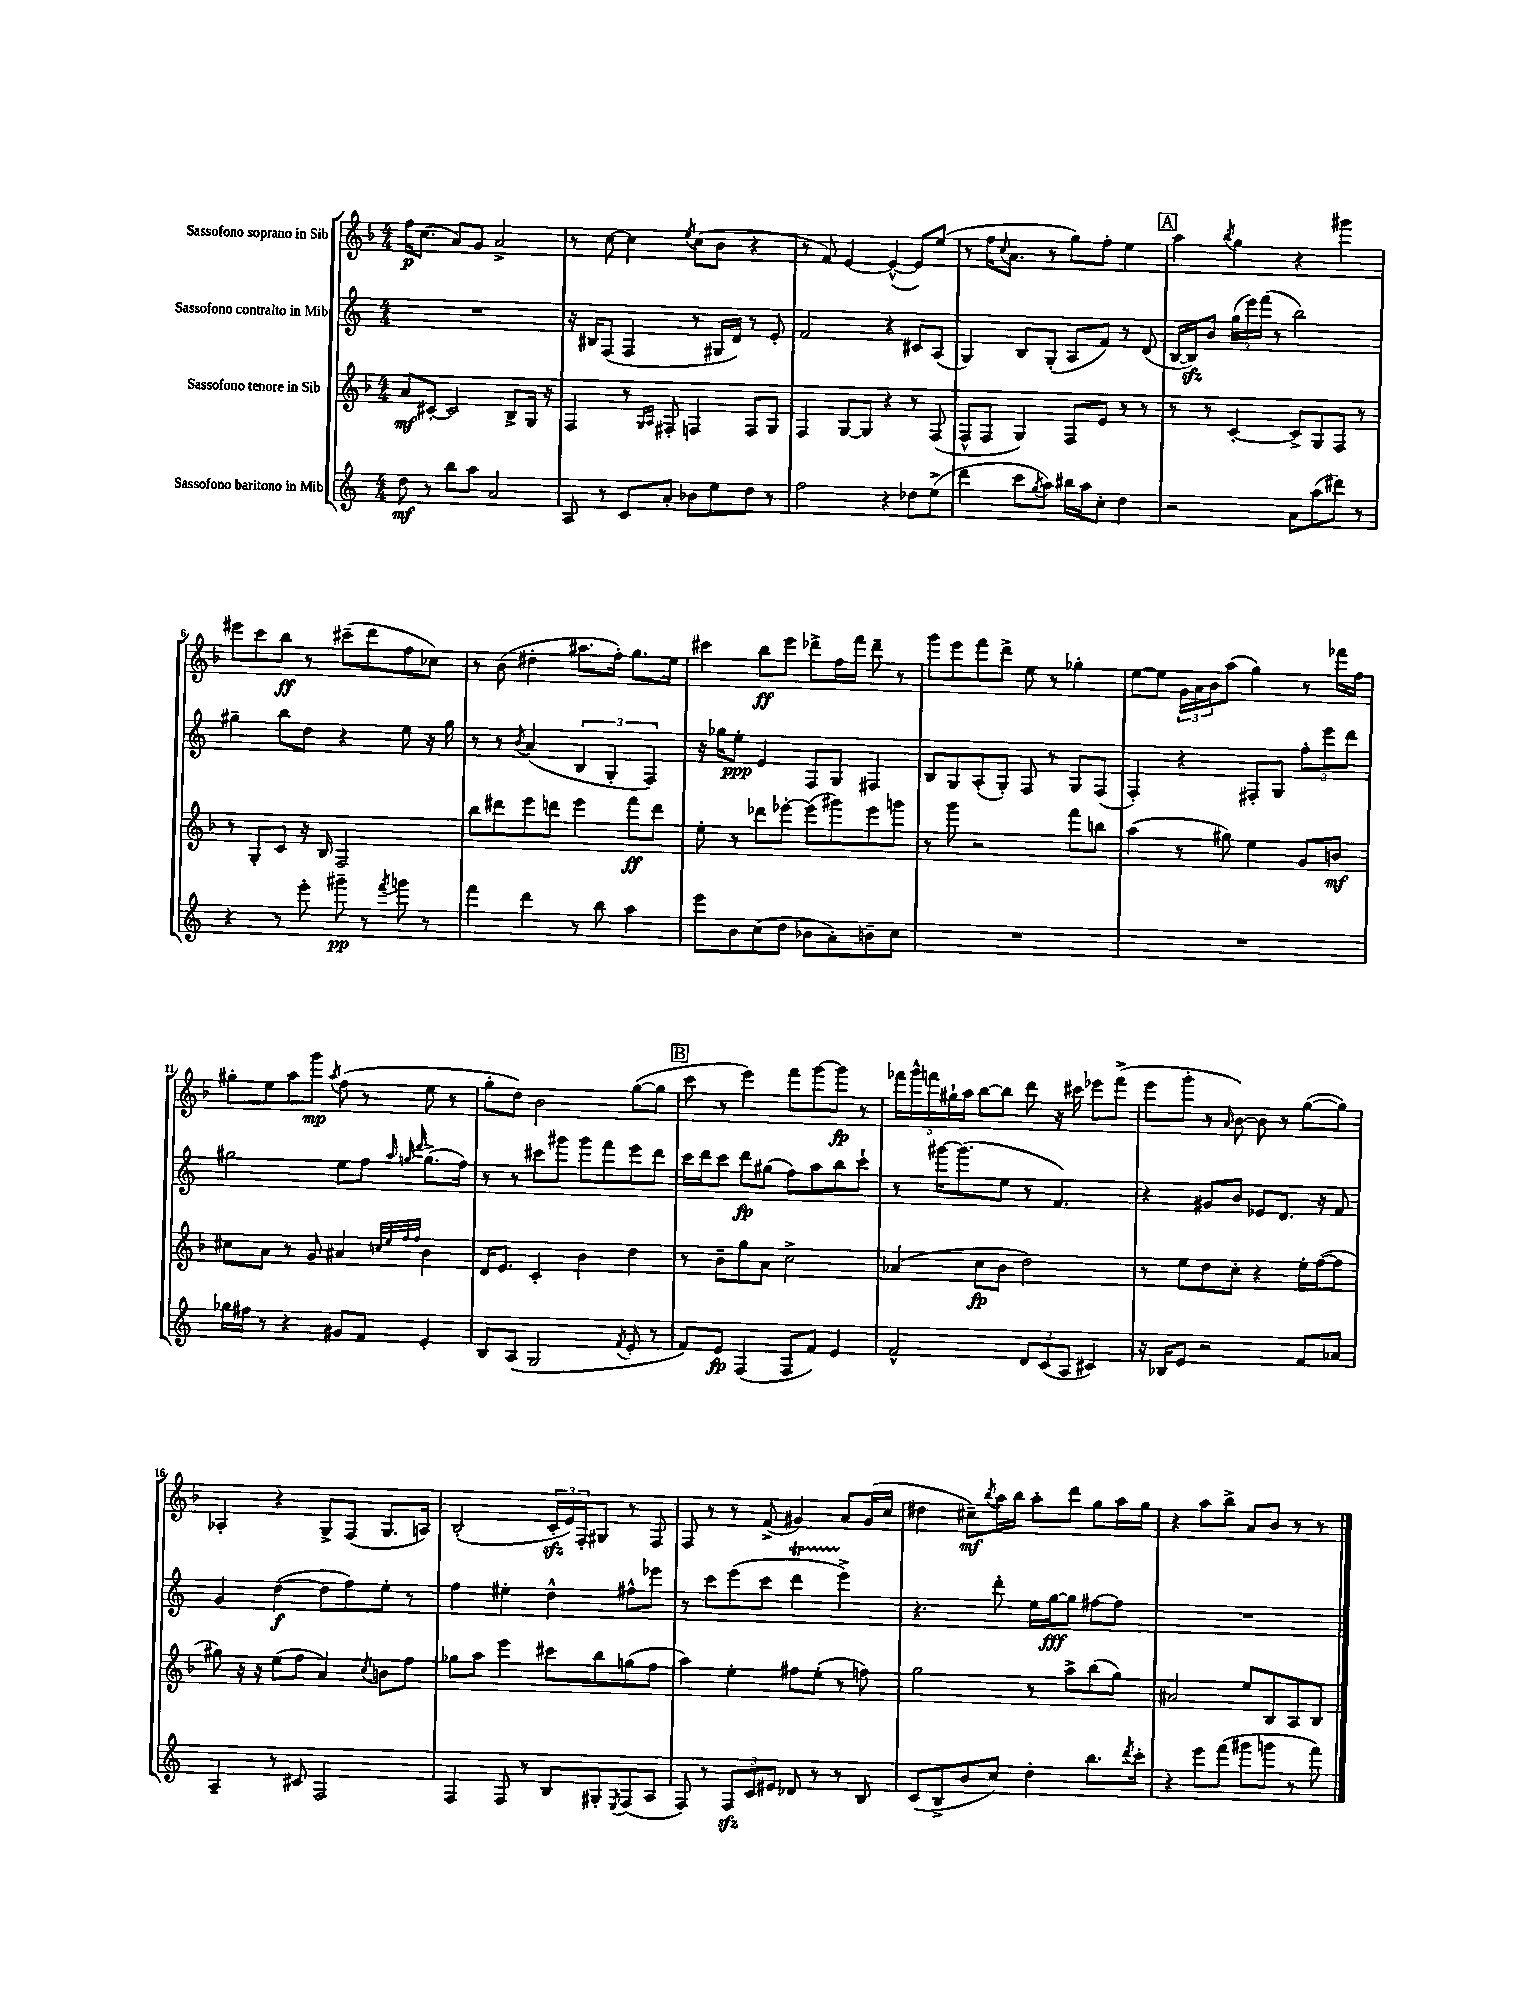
<<
\new StaffGroup <<
\new Staff = "s0" \with { instrumentName = "Sassofono soprano in Sib" } {
    \clef treble \key f \major \numericTimeSignature \time 4/4
    f''16\p c''8.( a'8) g'8 a'2-> |
    r8 c''8~ c''4 \acciaccatura { e''8 } c''8( bes'8 r4 |
    r8 f'8) e'4~ e'4~-^( e'8) e''8( |
    r8 f''16 \appoggiatura { c''8 } a'8. r8 g''8) f''8-. e''4 |
    \mark \markup { \box "A" } a''4 \acciaccatura { bes''8 } g''4 r4 gis'''4 |
    eis'''8 c'''8 bes''8\ff r8 cis'''8--( d'''8 f''8 ces''8) |
    r8 bes'8( dis''4-. ais''8. f''16-.) g''8. e''16 |
    cis'''4 bes''8\ff e'''8 des'''8-> f''16 f'''16 des'''8-- r8 |
    g'''8 e'''8 f'''8 d'''8-> e''8 r8 ges''4-. |
    e''8~ e''8 \tuplet 3/2 { g'16 a'16 bes'16 } a''8( g''4) r8 fes'''16 f''16 |
    gis''8-. e''8 a''8 g'''8\mp \acciaccatura { a''8 } f''8( r8 e''8 r8 |
    g''8-. d''8) bes'2 g''8~( g''8 |
    \mark \markup { \box "B" } c'''8 r8 e'''4) f'''8 g'''8~ g'''8\fp r8 |
    \tuplet 5/4 { fes'''16 g'''16-^ f'''16 gis''16-! a''16 } bes''8~ bes''8 d'''8 r16 cis'''16 ees'''8 f'''8->( |
    e'''8 g'''8-. r8 \grace { a'16 } bes'8~) bes'8 r8 g''8~( g''8) |
    aes4-. r4 g8-> f8( g8. a16) |
    bes2-.( \tuplet 3/2 { c'16-.\sfz e'16) f16-. } gis8 r8 f8 |
    f8 r8 r8 f'8->( gis'4) a'8 gis'16( c''16 |
    dis''4 cis''8--\mf) \acciaccatura { bes''8 } a''16 bes''16 a''8-. d'''8 g''8 a''16 g''16 |
    r4 a''8 bes''8-> a'8 bes'8 r8 r8 \bar "|." |
}
\new Staff = "s1" \with { instrumentName = "Sassofono contralto in Mib" } {
    \clef treble \key c \major \numericTimeSignature \time 4/4
    R1 |
    r16 bis16 f8( f4 r8 gis16 d'16) r8 e'8-. |
    f'2 r4 cis'8 a8( |
    g4) b8 g8-.( a8 f'8) r8 d'8( |
    \mark \markup { \box "A" } b16~ b16\sfz) b'8 \tuplet 3/2 { g''16( e'''16) f'''16( } r8 b''2) |
    gis''4-- b''8 d''8 r4 e''8 r16 gis''16 |
    r8 r8 \acciaccatura { b'8 } a'4( \tuplet 3/2 { b4 g4-. f4) } |
    r16 ges''16 e''8-.\ppp e'4 f8 g8 fis4 |
    b8 g8 a8-.( g8-.) f8 r8 g8 f8( |
    f4-.) r4 fis8-. g8 \tuplet 3/2 { f''8-. e'''8 d'''8 } |
    gis''2 e''8 f''8 \grace { a''32 g''32 d'''32 } g''8.->( f''16) |
    r8 r8 cis'''8 gis'''8 gis'''8 f'''8 e'''8 d'''8 |
    \mark \markup { \box "B" } c'''16 d'''16 c'''8 d'''8\fp gis''8( f''8) a''8 b''8 c'''8-! |
    r8 gis'''16~ gis'''8.( e''8 r8 f'4.) |
    r4 gis'8 b'8 ees'8 d'8. r16 f'8 |
    g'4 d''4~\f( d''8 f''8) e''8-. r8 |
    f''4 eis''4-. d''4-^ fis''8-^ ees'''8 |
    r8 c'''8 e'''8( c'''8 d'''4\startTrillSpan e'''4->\stopTrillSpan) |
    r4. d'''8-. e''16 g''16~\fff g''8 fis''8~ fis''8 |
    R1 \bar "|." |
}
\new Staff = "s2" \with { instrumentName = "Sassofono tenore in Sib" } {
    \clef treble \key f \major \numericTimeSignature \time 4/4
    a'8\mf cis'8~-. cis'2 bes8-> g16 r16 |
    f4 r8 \grace { g16 a16 } fis8-. f4 f8 g8 |
    f4 g8~ g8 r4 r8 f8( |
    f8-^ f8 g4) f8 e'8 r8 r8 |
    \mark \markup { \box "A" } r8 r8 c'4~-. c'8-> g8 f8 r8 |
    r8 g8-. c'8 r16 bes16 f2 |
    bes''8 dis'''8 e'''8 d'''8 e'''4 f'''8\ff d'''8 |
    e''8-. r8 des'''8 ees'''8~-. ees'''8( gis'''8) ees'''8 g'''8 |
    r8 g'''8 r2 f'''8 b''8 |
    a''4( r8 gis''8) e''4 g'8 b'8\mf |
    cis''8 a'8 r8 g'8 ais'4 \grace { c''32 e''32 f''32 f''32 } bes'4 |
    d'16 e'8. c'4-. bes'4 d''4 |
    \mark \markup { \box "B" } r8 bes'8-- g''8 a'8 c''2-> |
    aes'4( c''8\fp bes'8 d''2) |
    r8 e''8 d''8 c''8-. r4 e''16-. f''16~( f''8 |
    gis''8) r16 r16 e''8( f''8 a'4) \acciaccatura { c''8 } b'8 f''8 |
    ges''8 a''8 e'''4 cis'''8 bes''8 g''8( f''8 |
    a''4) e''4-. fis''8 e''8-.( r8 f''8) |
    g''2 r8 a''8-> bes''8( g''8) |
    ais'2 e''8 bes8 a8 bes8 \bar "|." |
}
\new Staff = "s3" \with { instrumentName = "Sassofono baritono in Mib" } {
    \clef treble \key c \major \numericTimeSignature \time 4/4
    d''8\mf r8 b''8 a''8 a'2 |
    a8 r8 c'8 a'8-. bes'8 e''8 d''8 r8 |
    f''2 r4 des''8 e''8->( |
    d'''4 c'''8 \acciaccatura { g''8 } a''8) bis''16 a''16 c''8-. d''4 |
    \mark \markup { \box "A" } r2 a'8 a''8( dis'''8) r8 |
    r4 r8 e'''8-. gis'''8--\pp r8 \acciaccatura { f'''8 } g'''8 r8 |
    f'''4 d'''4 r8 b''8 a''4 |
    e'''8 b'8 c''8( d''8 bes'8 a'8-.) b'8-- c''8 |
    R1 |
    R1 |
    ges''16 fis''16 r8 r4 gis'8 f'8 e'4-. |
    b8 a8( g2 \acciaccatura { f'8 } e'8-. r8 |
    \mark \markup { \box "B" } f'8) e'8\fp f4( f8 f'8) e'4 |
    f'2-^ \tuplet 3/2 { d'8 c'8( a8 } cis'4) |
    r16 bes16 e'8 r2 f'8 aes'8 |
    a4-- r8 cis'8 f2 |
    f4 f8 r8 b8 gis8-. \acciaccatura { e8 } f8( a8 |
    f8) r8 \tuplet 3/2 { f8\sfz c'8 eis'8 } des'8 r8 r8 b8 |
    c'8( b8-> b'8 c''8) d''4-. b''8. \acciaccatura { d'''8 } c'''16-. |
    r4 e'''8 f'''8( gis'''8 g'''8 r8 f'''8) \bar "|." |
}
>>
>>
